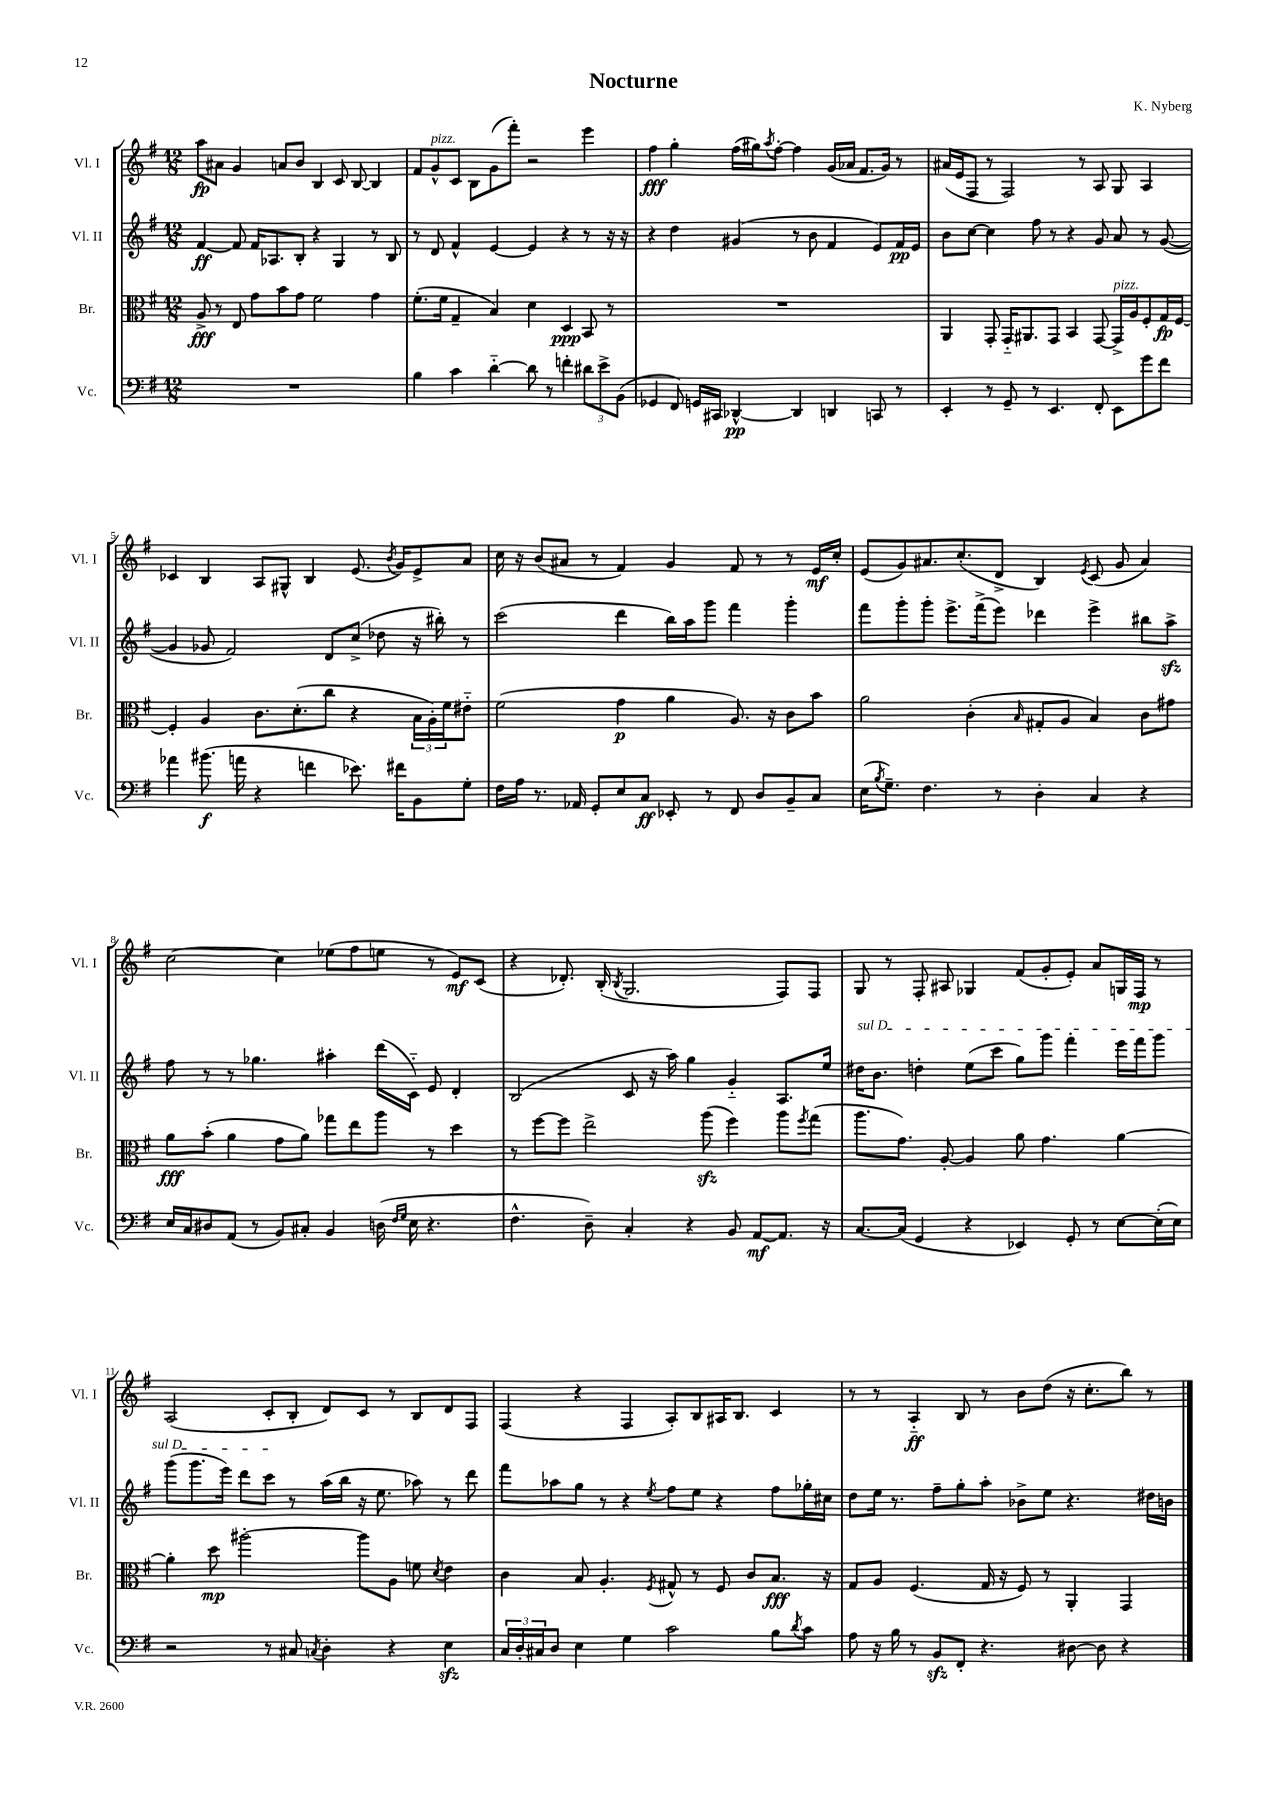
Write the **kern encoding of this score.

**kern	**kern	**kern	**kern
*staff4	*staff3	*staff2	*staff1
*clefF4	*clefC3	*clefG2	*clefG2
*k[f#]	*k[f#]	*k[f#]	*k[f#]
*M12/8	*M12/8	*M12/8	*M12/8
1.r	8A^	[4f#	8aa
.	8r	.	8a#
.	8E	8f#]	4g
.	8g	16f#	.
.	.	8.A-	.
.	8b	.	8a
.	8g	8B'	8b
.	2f#	4r	4B
.	.	4G	8c
.	.	.	[8B
.	4g	8r	4B]
.	.	8B	.
=	=	=	=
4B	(8.f#'	8r	8f#
.	.	8d	8g^^
.	16f#	.	.
4c	4G~	4f#^^	8c
.	.	.	8B
[4d'~	4B)	[4e	(8g
.	.	.	8fff#')
8d]	4d	4e]	2r
8r	.	.	.
4f'	4D	4r	.
12d#	8BB	8r	4eee
12e^	.	.	.
.	8r	16r	.
(12BB	.	.	.
.	.	16r	.
=	=	=	=
4GG-	1.r	4r	4ff#
8FF#)	.	4dd	4gg'
16GG	.	.	.
16CC#	.	.	.
[4DD-^^	.	(4g#	(16ff#
.	.	.	16gg#)
.	.	.	8qaa
.	.	.	[8ff#'
4DD-]	.	8r	4ff#]
.	.	8b	.
4DD	.	4f#	(16g
.	.	.	16a-
.	.	.	8.f#
8CC	.	8e)	.
.	.	.	16g)
8r	.	16f#	8r
.	.	16e	.
=	=	=	=
4EE'	4AA	8b	(16a#
.	.	.	16e
.	.	[8cc	8F#
8r	8GG'	4cc]	8r
8GG~	16GG'~	.	2F#)
.	8.AA#	.	.
8r	.	8ff#	.
4.EE	8GG	8r	.
.	4BB	4r	.
.	.	.	8r
8FF#'	[8GG	8g	8A
8EE	16GG^]	8a	8G
.	16A	.	.
8g	8F#'	8r	4A
8f#	16G	([8g	.
.	[16F#	.	.
=	=	=	=
4a-	4F#']	4g]	4c-
(8.b#	4A	8g-	4B
.	.	2f#)	.
16a	.	.	.
4r	8.c	.	8A
.	.	.	8G#^^
.	(8.d'	.	.
4f	.	.	4B
.	8cc	8d	.
8.e-)	4r	(8cc^	(8.e
.	.	8dd-	.
.	.	.	8qb
16f#	.	.	16g)
8BB	24B	16r	8e^
.	24A')	.	.
.	.	16bb#')	.
.	24f#	.	.
8G'	8e#'~	8r	8a
=	=	=	=
16F#	(2f#	(2ccc	16cc
16A	.	.	16r
8.r	.	.	(8b
.	.	.	8a#
16AA-	.	.	.
8GG'	.	.	8r
8E	4g	4ddd	4f#)
8C	.	.	.
8EE-'	4a	16bb)	4g
.	.	16aa	.
8r	.	8ggg	.
8FF#	8.A)	4fff#	8f#
8D	.	.	8r
.	16r	.	.
8BB~	8c	4ggg'	8r
8C	8b	.	16e
.	.	.	16cc'
=	=	=	=
(16E	2a	8fff#	(8e
8qB	.	.	.
8.G~)	.	.	.
.	.	8ggg'	8g)
4.F#	.	8ggg'	8.a#
.	.	8.eee^	.
.	.	.	(8.cc'
.	(4c'	.	.
.	.	(16fff#^	.
8r	.	8eee)	8d^
.	16qqB	.	.
4D'	8G#'	4ddd-	4B)
.	8A	.	.
.	.	.	8qe
4C	4B)	4eee^	(8c
.	.	.	8g
4r	8c	8bb#	4a#)
.	8g#	8aa^	.
=	=	=	=
16E	8a	8ff#	[2cc
16C	.	.	.
8D#	(8b'	8r	.
(8AA	4a	8r	.
8r	.	4.gg-	.
8BB)	8g	.	4cc]
8C#'	8a)	.	.
4BB	8gg-	4aa#'	(8ee-
.	8ee	.	8ff#
(16D	8aa	(16ddd	8ee
16qqF#	.	.	.
16qqG	.	.	.
16E	.	16c'~)	.
4.r	8r	8e	8r
.	4dd	4d'	8e)
.	.	.	(8c
=	=	=	=
4.F#^^	8r	(2B	4r
.	[8ff#	.	.
.	8ff#]	.	8.d-')
8D~)	2ee^	.	.
.	.	.	(16B'
.	.	.	8qB
4C'	.	8c	2.G
.	.	16r	.
.	.	16aa)	.
4r	.	4gg	.
.	(8aa	.	.
8BB	4ff#)	4g'~	.
[8AA	.	.	.
8.AA]	8aa	8.A	8F#)
.	8qff#	.	.
.	(8gg	.	8F#
16r	.	16ee	.
=	=	=	=
[8.C	8.aa	16dd#	8G
.	.	8.b	.
.	.	.	8r
(16C]	8.g)	.	.
4GG	.	4dd'	8F#'
.	[8A'	.	8A#
4r	4A]	(8ee	4G-
.	.	8ccc	.
4EE-)	8a	8gg)	(8f#
.	4.g	8ggg	8g'
8GG'	.	4fff#'	8e')
8r	.	.	8a
[8E	[4a	16eee	16G
.	.	16fff#	16F#
(16E']	.	8ggg	8r
16E)	.	.	.
=	=	=	=
2r	4a']	(8ggg	(2A
.	.	8.ggg	.
.	8dd	.	.
.	.	16eee)	.
.	[2aa#'	8ddd	.
8r	.	8ccc	8c'
8C#	.	8r	8B'
8qC	.	.	.
4D'	.	(16aa	8d)
.	.	16bb	.
.	8aa#]	16r	8c
.	.	8.ee	.
4r	8A	.	8r
.	8f	8aa-)	8B
.	8qd	.	.
4E	4e	8r	8d
.	.	8ddd	8F#
=	=	=	=
24C	4c	8fff#	(4F#
24D'	.	.	.
24C#	.	.	.
8D	.	8aa-	.
4E	8B	8gg	4r
.	4.A'	8r	.
4G	.	4r	4F#
.	8qF#	8qee	.
2c	8G#^^	8ff#	8A')
.	8r	8ee	8B
.	8F#	4r	16A#
.	.	.	8.B
.	8c	.	.
8B	8.B	8ff#	4c
8qd	.	.	.
8c	.	16gg-'	.
.	16r	16cc#	.
=	=	=	=
8A	8G	8dd	8r
16r	8A	16ee	8r
16B	.	8.r	.
8r	(4.F#	.	4A'~
8BB	.	8ff#~	.
8FF#'	.	8gg'	8B
4.r	16G	8aa'	8r
.	16r	.	.
.	8F#)	8b-^	8b
.	8r	8ee	(8dd
[8D#	4AA'	4.r	16r
.	.	.	8.cc'
8D#]	.	.	.
4r	4GG	.	8bb)
.	.	16dd#	8r
.	.	16b	.
==	==	==	==
*-	*-	*-	*-
